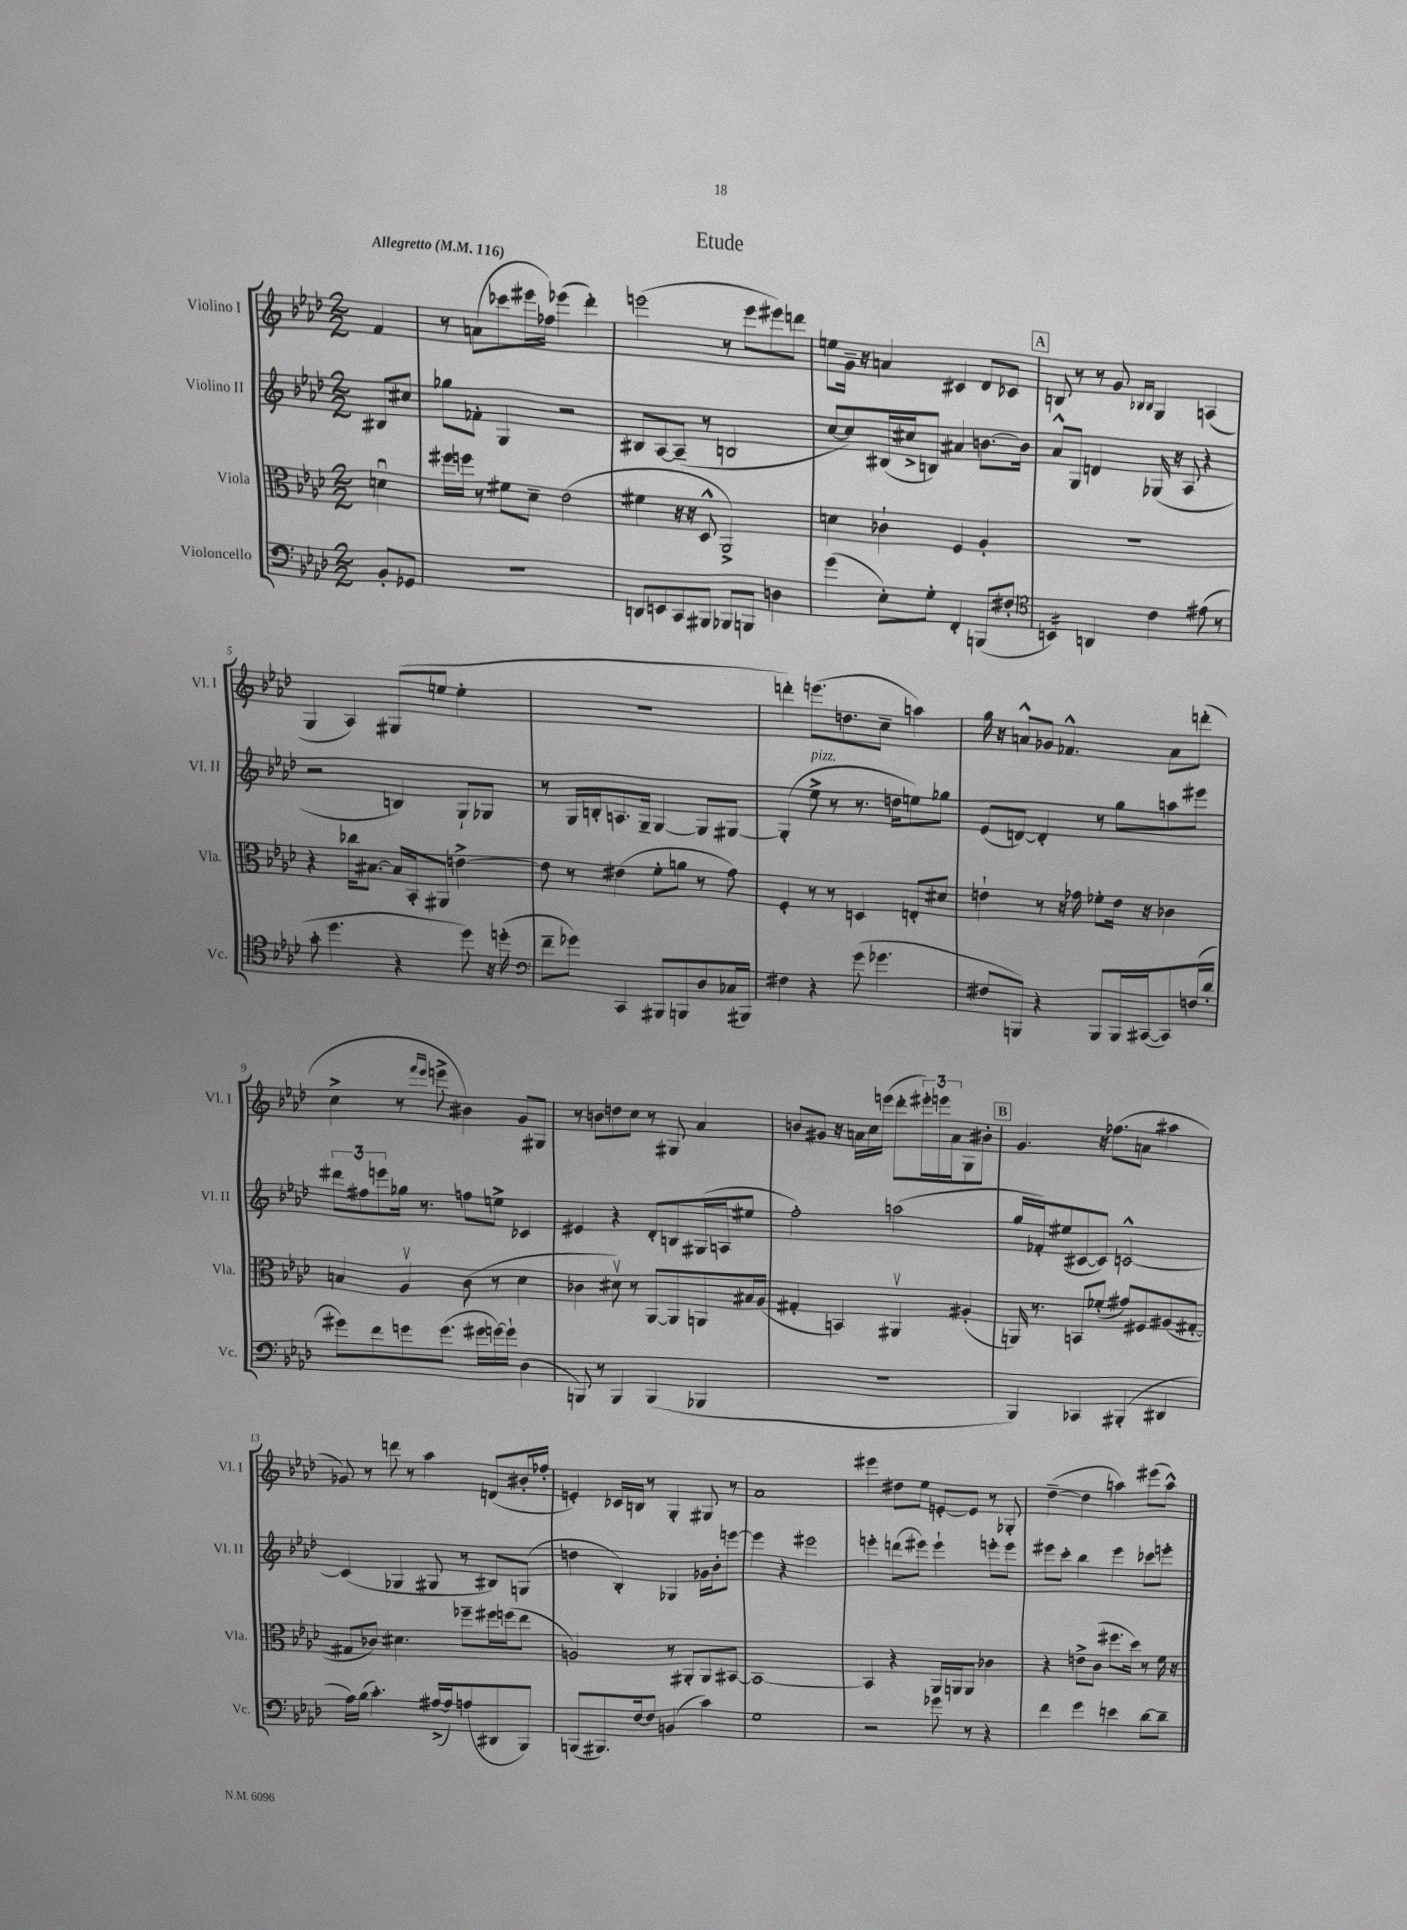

**kern	**kern	**kern	**kern
*staff4	*staff3	*staff2	*staff1
*clefF4	*clefC3	*clefG2	*clefG2
*k[b-e-a-d-]	*k[b-e-a-d-]	*k[b-e-a-d-]	*k[b-e-a-d-]
*M2/2	*M2/2	*M2/2	*M2/2
*MM116	*MM116	*MM116	*MM116
8BB-'/L	4du\	8B#/L	4f/
8GG-/J	.	8cc#/J	.
=	=	=	=
1r	16ff#\LL	8gg-\L	8r
.	16ff\JJ	.	.
.	8r	8f-'\J	(8a\L
.	8f#\L	4G/	8ccc-\
.	8d-~\J	.	16eee#\L
.	.	.	16ff-\JJ)
.	(2e-\	2r	(4eee-\
.	.	.	4ddd-'\)
=	=	=	=
8DD/L	4f#\	8B#/L	(2eee\
8EE/	.	[8A-/	.
8CC/	16r	(8A-~/]J	.
.	16r	.	.
8BBB#/J	8D-^^/	8r	.
8BBB-/L	2AA-^/)	2B/	8r
8BBB/J	.	.	8eee\L
4D\	.	.	8eee#\)
.	.	.	8ddd\J
=	=	=	=
(4g\	4d\	[8cc/L	8ee\L
.	.	8cc/])	16g~\Jk
.	.	.	16r
8E-'\L)	4c-`\	(16B#/L	4a/
.	.	16cc#^/J	.
8G'\J	.	8B/J)	.
4FF'/	4F/	4a#/	4c#/
(8BBB/L	4A-'/	[8.b\L	8d-/L
8F#'/J	.	.	8c-/J
.	.	16b\]Jk	.
=	=	=	=
*clefC4	*	*	*
4BB/)	1r	8a-^^/L	8B/
.	.	8G/J	8r
4AA/	.	4d/	8r
.	.	.	8g/
.	.	.	16qqB-/LL
.	.	.	16qqB-/JJ
4c\	.	(16G-/	4G/
.	.	16r	.
.	.	8A-/	.
(8e#\	.	4r	(4A/
8r	.	.	.
=	=	=	=
8g'\	4r	2r	4G/
4.dd-\	.	.	.
.	16cc-\LK	.	4A-/)
.	[8.B#\J	.	.
4r	16B#/]LL	4B/)	(8G#/L
.	16BB-'/J	.	.
.	8AA#/J	.	8ee/J
8dd-\)	[4e^\	8G`/L	4ee'\
16r	.	8G-/J	.
(16dd'\	.	.	.
=	=	=	=
*clefF4	*	*	*
8f~\L	8e\]	8r	1r
8g-\J)	8r	16G/LL	.
.	.	16B'/J	.
4CC/	(4e#\	8.A/	.
.	.	16G~/Jk	.
8BBB#/L	8f'\L	[4G/	.
8BBB/	8a\J	.	.
8D-/	8r	8G/]L	.
(16C-/L	8g\)	[8G#/J	.
16BBB#/JJ)	.	.	.
=	=	=	=
4F#\	4F'/	(4G#'/]	4ddd'\)
4r	8r	8ee-^\	(8.eee\L
.	8r	8r	.
.	.	.	8.dd\
(8g\	4D/	8.r	.
4.g-\	.	.	8cc~\J
.	.	16dd\LK	.
.	8E'/L	8ee\)	4aa\)
.	8d#/J	8gg-\J	.
=	=	=	=
8F#/L	4e`\	(8e-/L	16gg\
.	.	.	16r
8BBB/J)	.	[8d/J)	8a^^/L
4r	8r	4d'/]	8g-/J
.	16r	.	4.f-^^/
.	16g-\	.	.
8BBB/L	8f-'\L	8r	.
16BBB/L	16e\Jk	8gg\L	.
([16CC#/J	16r	.	.
8CC#/])	4c-\	8aa\	8a\L
(16F/L	.	8eee#\J	(8ddd'\J
16d-'/JJ	.	.	.
=	=	=	=
8g#\L)	4B/	12ddd#\L	4cc^\
.	.	12ff#\	.
8f\	.	.	.
.	.	12eee\	.
8g\	4A-v/	16gg-\Jk	8r
.	.	8.r	.
.	.	.	16qqfff/LL
.	.	.	16qqeee-/JJ
(8.g\J	.	.	8eee^\
.	(8c\	8ff\L	4b#\)
16g#\LL	.	.	.
[16g\)	8r	8ee^\J	.
16g`\]JJ	.	.	.
(4D-\	4d-\	4c-/	8g/L
.	.	.	8G#/J
=	=	=	=
8BBB/)	4c-\	4e#/	8r
8r	.	.	8b\L
4BBB/	8d#v\)	4r	8dd\
.	8r	.	8cc\J
(4BBB/	[8AA-/L	8d-'/L	8r
.	8AA-/]	8B/	8G#/
4BBB-/	8AA/	(16G#/L	4a-/
.	.	16A/J	.
.	16B#/L	8ee#/J	.
.	(16A-/JJ	.	.
=	=	=	=
1r	4G#'/	2ff'\)	8b/L
.	.	.	8g#/J
.	4BB/)	.	16r
.	.	.	16a\LL
.	.	.	16cc\
.	.	.	(16eee\JJ
.	4AA#v/	(2aa\	8ddd-'\L
.	.	.	24eee#'\L)
.	.	.	24eee\
.	.	.	24a\J
.	(4A#'/	.	8G\
.	.	.	8b#'\J
=	=	=	=
4BBB-/)	16AA/)	16gg/LL	4.g/
.	8.r	16f-'/J)	.
.	.	(8ee#/	.
4CC-/	8BB/L	[8c#/	.
.	(8f-'/J	8c#/]J)	16r
.	.	.	(8.ff-\L
(4BBB#'/	8g#/L)	[2c^^/	.
.	8F#/	.	8a\J
4DD#/	(8A#/	.	4aa#\
.	[8G#'/J	.	.
=	=	=	=
16A-\LL)	8G#/]L	(4c/]	8g-/)
(16B-\JJ	.	.	.
4.c'\)	8c-/J)	.	8r
.	4.d#\	4G-/	8ddd\
.	.	.	8r
([16A#^/LL	.	8G#/	4aa-\
16A#/]J)	.	.	.
(8A/	8ff-~\L	8r	.
8DD#/	16ff#\L	8B#/L)	(8d/L
.	(16ff\J	.	.
8BBB-/J)	8ee-\J	(8G/J	16b#'/L
.	.	.	16ff-'/JJ
=	=	=	=
(8BBB/L	2A/)	4dd\	4e'/)
8.BBB#/)	.	.	.
.	.	4B-'/)	16c-/LL
[16F/k	.	.	16B/JJ
8F/]J	.	.	8r
(4BB/	8r	4G-/	4G'/
.	8AA#'/L	.	.
4c\)	8AA#/	16g-\LL	8G#/
.	.	16b-'\J	.
.	[8BB#/J	[8eee\J	8r
=	=	=	=
1G	1BB#_	4eee\]	1a-
.	.	4r	.
.	.	2eee#\	.
=	=	=	=
2r	4BB#/]	4eee'\	4eee#\
.	4r	(8ddd\L	8dd#\L
.	.	8eee#\J)	8ee-\J
8g-\	16AA-/LL	4eee#`\	[8e'/L
.	16AA/J	.	.
8r	8AA/J	.	8e/]J
4r	4c-\	8eee'\L	8r
.	.	8eee\J	8G-'/
=	=	=	=
4f\	4r	8eee#\L	([4dd-~\
.	.	8ccc'\J	.
4g\	8e^\L	4bb-\	4dd-\]
.	(8c\J	.	.
4e\	8.ff#\L	4eee#\	4aa\)
.	16dd-\Jk)	.	.
[8d-\L	8r	8ccc-\L	(8eee#\L
8d-~\]J	16f\	8eee'\J	8aa^^\J)
.	16r	.	.
==	==	==	==
*-	*-	*-	*-
